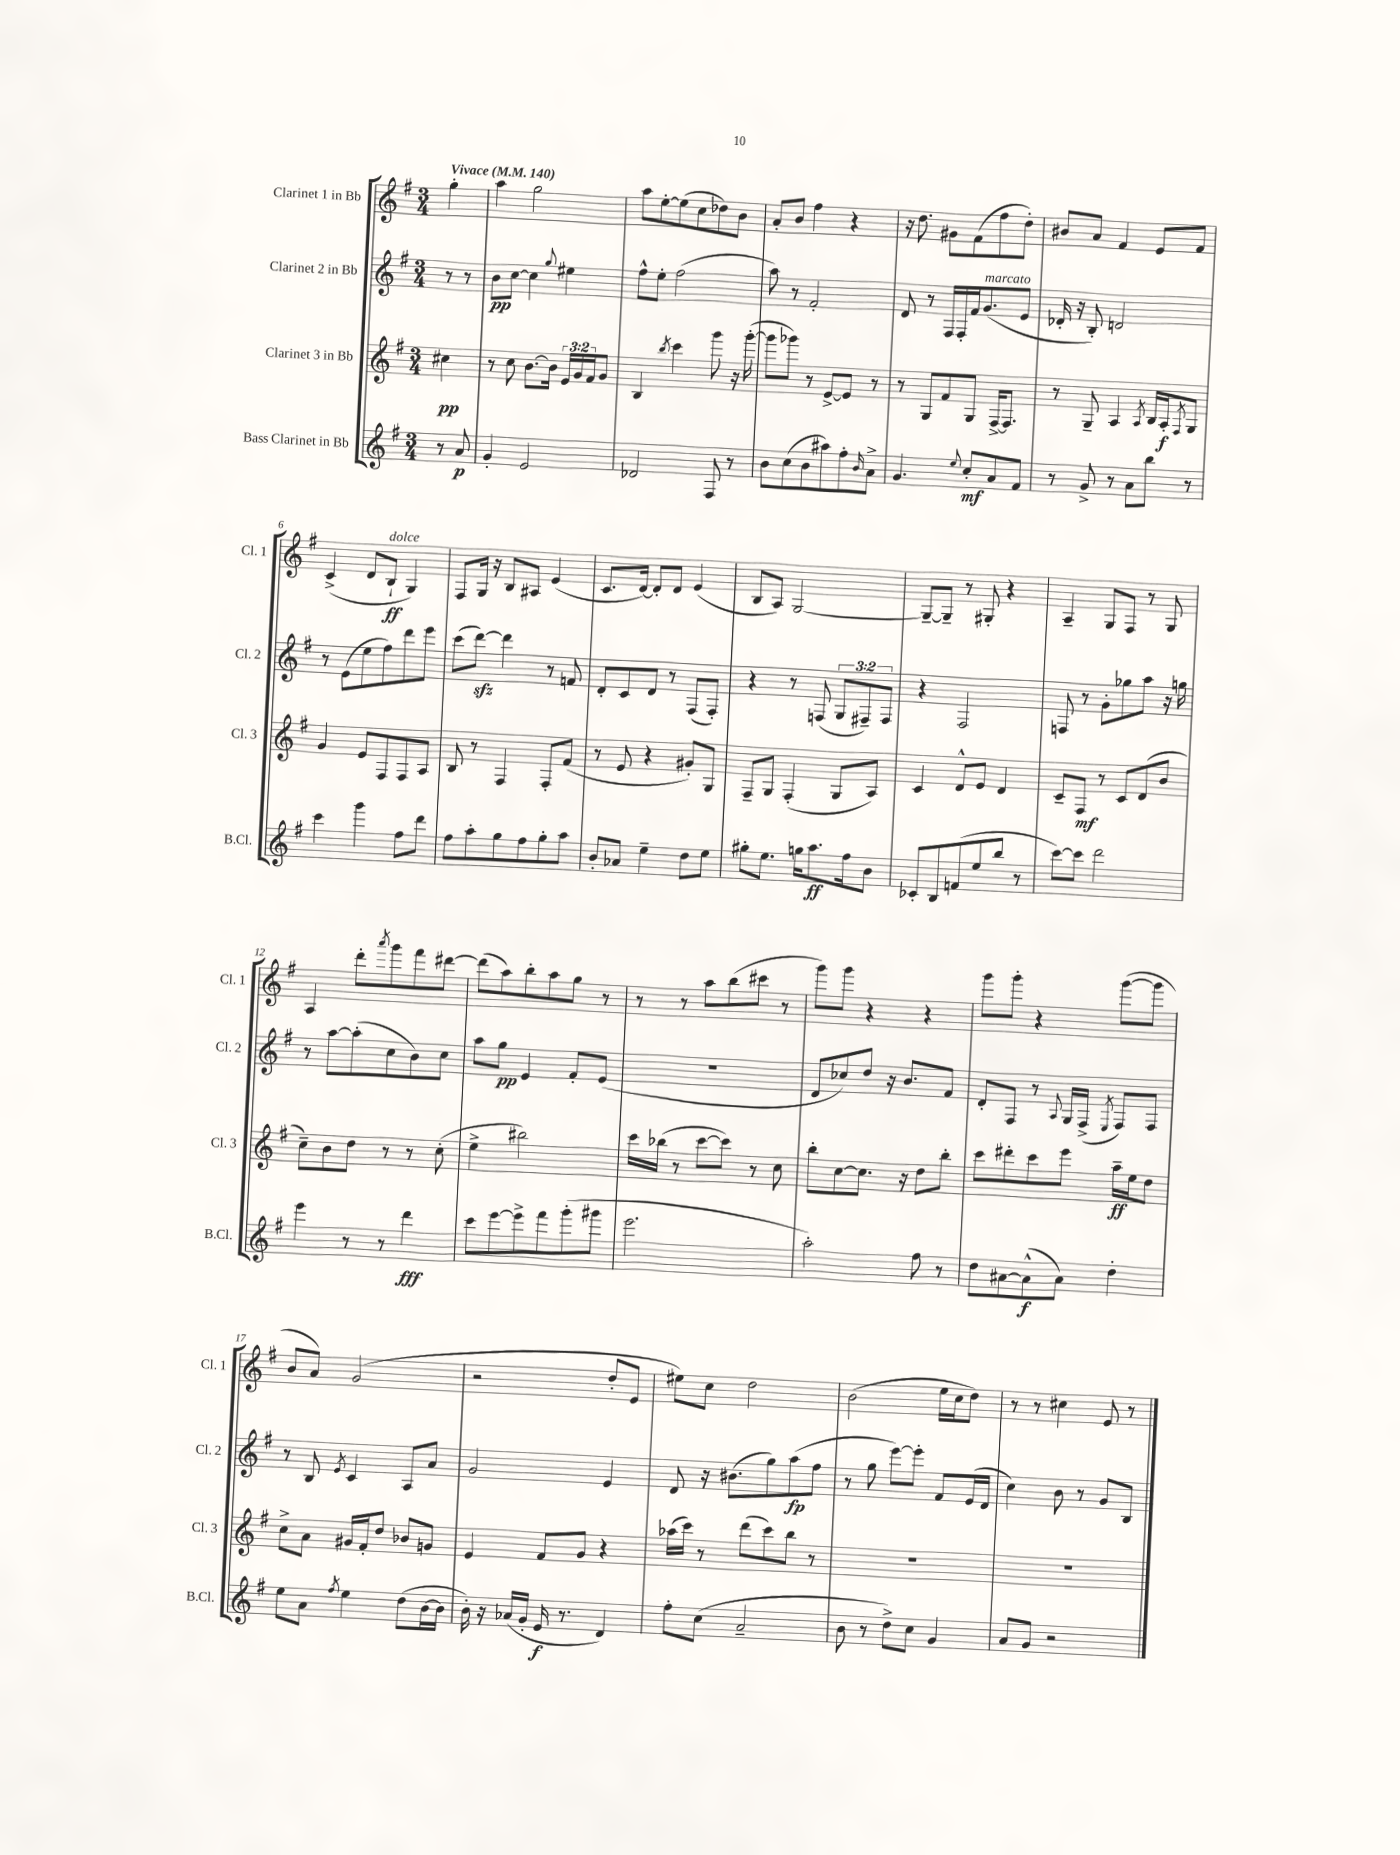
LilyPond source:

<<
\new StaffGroup <<
\new Staff = "s0" \with { instrumentName = "Clarinet 1 in Bb" shortInstrumentName = "Cl. 1" } {
    \clef treble \key g \major \numericTimeSignature \time 3/4 \partial 4 \tempo "Vivace" 4 = 140
    g''4-. |
    a''4 g''2 |
    a''8 e''8~-. e''8( c''8 des''8) b'8 |
    a'8-. b'8 fis''4 r4 |
    r16 d''8. gis'8 fis'8( fis''8 d''8-.) |
    bis'8 a'8 fis'4 e'8 fis'8 |
    c'4->( d'8 b8-!\ff^\markup { \italic "dolce" } g4) |
    fis8 g16 r16 b8 ais8 e'4( |
    c'8. d'16~) d'8-. d'8 e'4( |
    b8 a8) g2~ |
    g8~-- g8-- r8 gis8-. r4 |
    a4-- g8 fis8 r8 g8 |
    a4 d'''8-. \acciaccatura { a'''8 } g'''8 fis'''8 dis'''8~ |
    dis'''8( a''8) b''8-. a''8 g''8 r8 |
    r8 r8 a''8 b''8( cis'''8 r8 |
    g'''8) g'''8 r4 r4 |
    g'''8 g'''8-. r4 g'''8~( g'''8 |
    b'8 a'8) g'2( |
    r2 d''8-. e'8 |
    eis''8) c''8 d''2 |
    b'2( e''16 c''16 d''8) |
    r8 r8 cis''4 e'8 r8 \bar "|." |
}
\new Staff = "s1" \with { instrumentName = "Clarinet 2 in Bb" shortInstrumentName = "Cl. 2" } {
    \clef treble \key g \major \numericTimeSignature \time 3/4 \override Staff.TupletNumber.text = #tuplet-number::calc-fraction-text \partial 4
    r8 r8 |
    b'8\pp c''8~ c''4 \appoggiatura { g''8 } eis''4 |
    fis''8-^ e''8-. fis''2( |
    a''8) r8 fis'2-. |
    d'8 r8 fis16 fis16-. fis'16 g'8.^\markup { \italic "marcato" }( e'8 |
    des'16-. r16 b8-.) d'2 |
    r8 e'8( e''8 fis''8) d'''8 e'''8 |
    c'''8( d'''8~\sfz) d'''4 r8 f'8 |
    d'8-. c'8 d'8 r8 fis8( fis8-.) |
    r4 r8 f8( \tuplet 3/2 { g8 fis8--) fis8 } |
    r4 fis2 |
    f8 r8 g'8-. ges''8 a''8 r16 g''16 |
    r8 a''8~ a''8-.( c''8 b'8) c''8 |
    a''8 g''8\pp e'4 fis'8-. e'8( |
    R2. |
    d'8 ces''8) d''8 r16 b'8. fis'8 |
    d'8-. fis8 r8 \appoggiatura { a8 } g16 fis16->( \acciaccatura { e8 } fis8) fis8 |
    r8 b8 \acciaccatura { e'8 } c'4 a8 a'8 |
    g'2 e'4 |
    d'8 r16 bis'8.( g''8) a''8\fp( fis''8 |
    r8 g''8 e'''8~) e'''8-. fis'8 e'16( d'16 |
    c''4) b'8 r8 g'8 b8 \bar "|." |
}
\new Staff = "s2" \with { instrumentName = "Clarinet 3 in Bb" shortInstrumentName = "Cl. 3" } {
    \clef treble \key g \major \numericTimeSignature \time 3/4 \override Staff.TupletNumber.text = #tuplet-number::calc-fraction-text \partial 4
    cis''4\pp |
    r8 c''8 b'8.~ b'16 \tuplet 3/2 { e'16 g'16 fis'16 } g'8 |
    b4 \acciaccatura { b''8 } c'''4 g'''8 r16 g'''16~-.( |
    g'''8 ges'''8) r8 e'8~-> e'8 r8 |
    r8 g8 fis'8 g8 fis16~-> fis8. |
    r8 g8-- a4 \acciaccatura { a8 } b16 a16-.\f \acciaccatura { fis8 } g8 |
    g'4 e'8 fis8 fis8 a8 |
    b8 r8 fis4 fis8-. fis'8( |
    r8 e'8 r4 gis'8-.) g8 |
    fis8-- g8 fis4-.( g8 a8) |
    c'4 d'8-^ e'8 d'4 |
    c'8-- fis8\mf r8 c'8 d'8( b'8 |
    c''8--) b'8 d''8 r8 r8 c''8-.( |
    e''4-> bis''2) |
    c'''16 bes''16( r8 c'''8~ c'''8) r8 c''8 |
    b''8-. c''8~ c''8. r16 d''8 b''8-. |
    c'''8 dis'''8-. c'''8 e'''8 a''16--\ff e''16 d''8 |
    c''8-> a'8 gis'16 fis'16-. d''8 bes'8 g'8 |
    e'4 fis'8 g'8 r4 |
    aes''16( c'''16) r8 d'''8( c'''8) b''8 r8 |
    R2. |
    R2. \bar "|." |
}
\new Staff = "s3" \with { instrumentName = "Bass Clarinet in Bb" shortInstrumentName = "B.Cl." } {
    \clef treble \key g \major \numericTimeSignature \time 3/4 \partial 4
    r8 a'8\p |
    g'4-. e'2 |
    des'2 fis8 r8 |
    b'8 c''8( b'8 ais''8) fis''8-. \grace { b'16 } a'8-> |
    g'4. \appoggiatura { e''8 } c''8-.\mf a'8 fis'8 |
    r8 g'8-> r8 a'8 b''8 r8 |
    c'''4 g'''4 fis''8 d'''8 |
    fis''8 a''8-. g''8 fis''8 g''8-. a''8 |
    b'8-. aes'8 e''4-- d''8 e''8 |
    gis''8-. e''8. g''16 a''8.\ff fis''16 b'8 |
    ces'8-. b8 f'8( e''8 b''8 r8 |
    c'''8~) c'''8 d'''2 |
    e'''4 r8 r8 d'''4\fff |
    c'''8 e'''8~ e'''8-> fis'''8 g'''8-.( gis'''8 |
    e'''2. |
    a''2-.) fis''8 r8 |
    d''8 ais'8~ ais'8-^\f( ais'8) d''4-. |
    e''8 a'8 \acciaccatura { fis''8 } e''4 d''8( b'16~ b'16 |
    b'16-.) r16 aes'16( g'16-. e'16\f r8. d'4) |
    fis''8-. c''8( a'2-- |
    b'8 r8 d''8->) c''8 g'4 |
    a'8 g'8 r2 \bar "|." |
}
>>
>>
